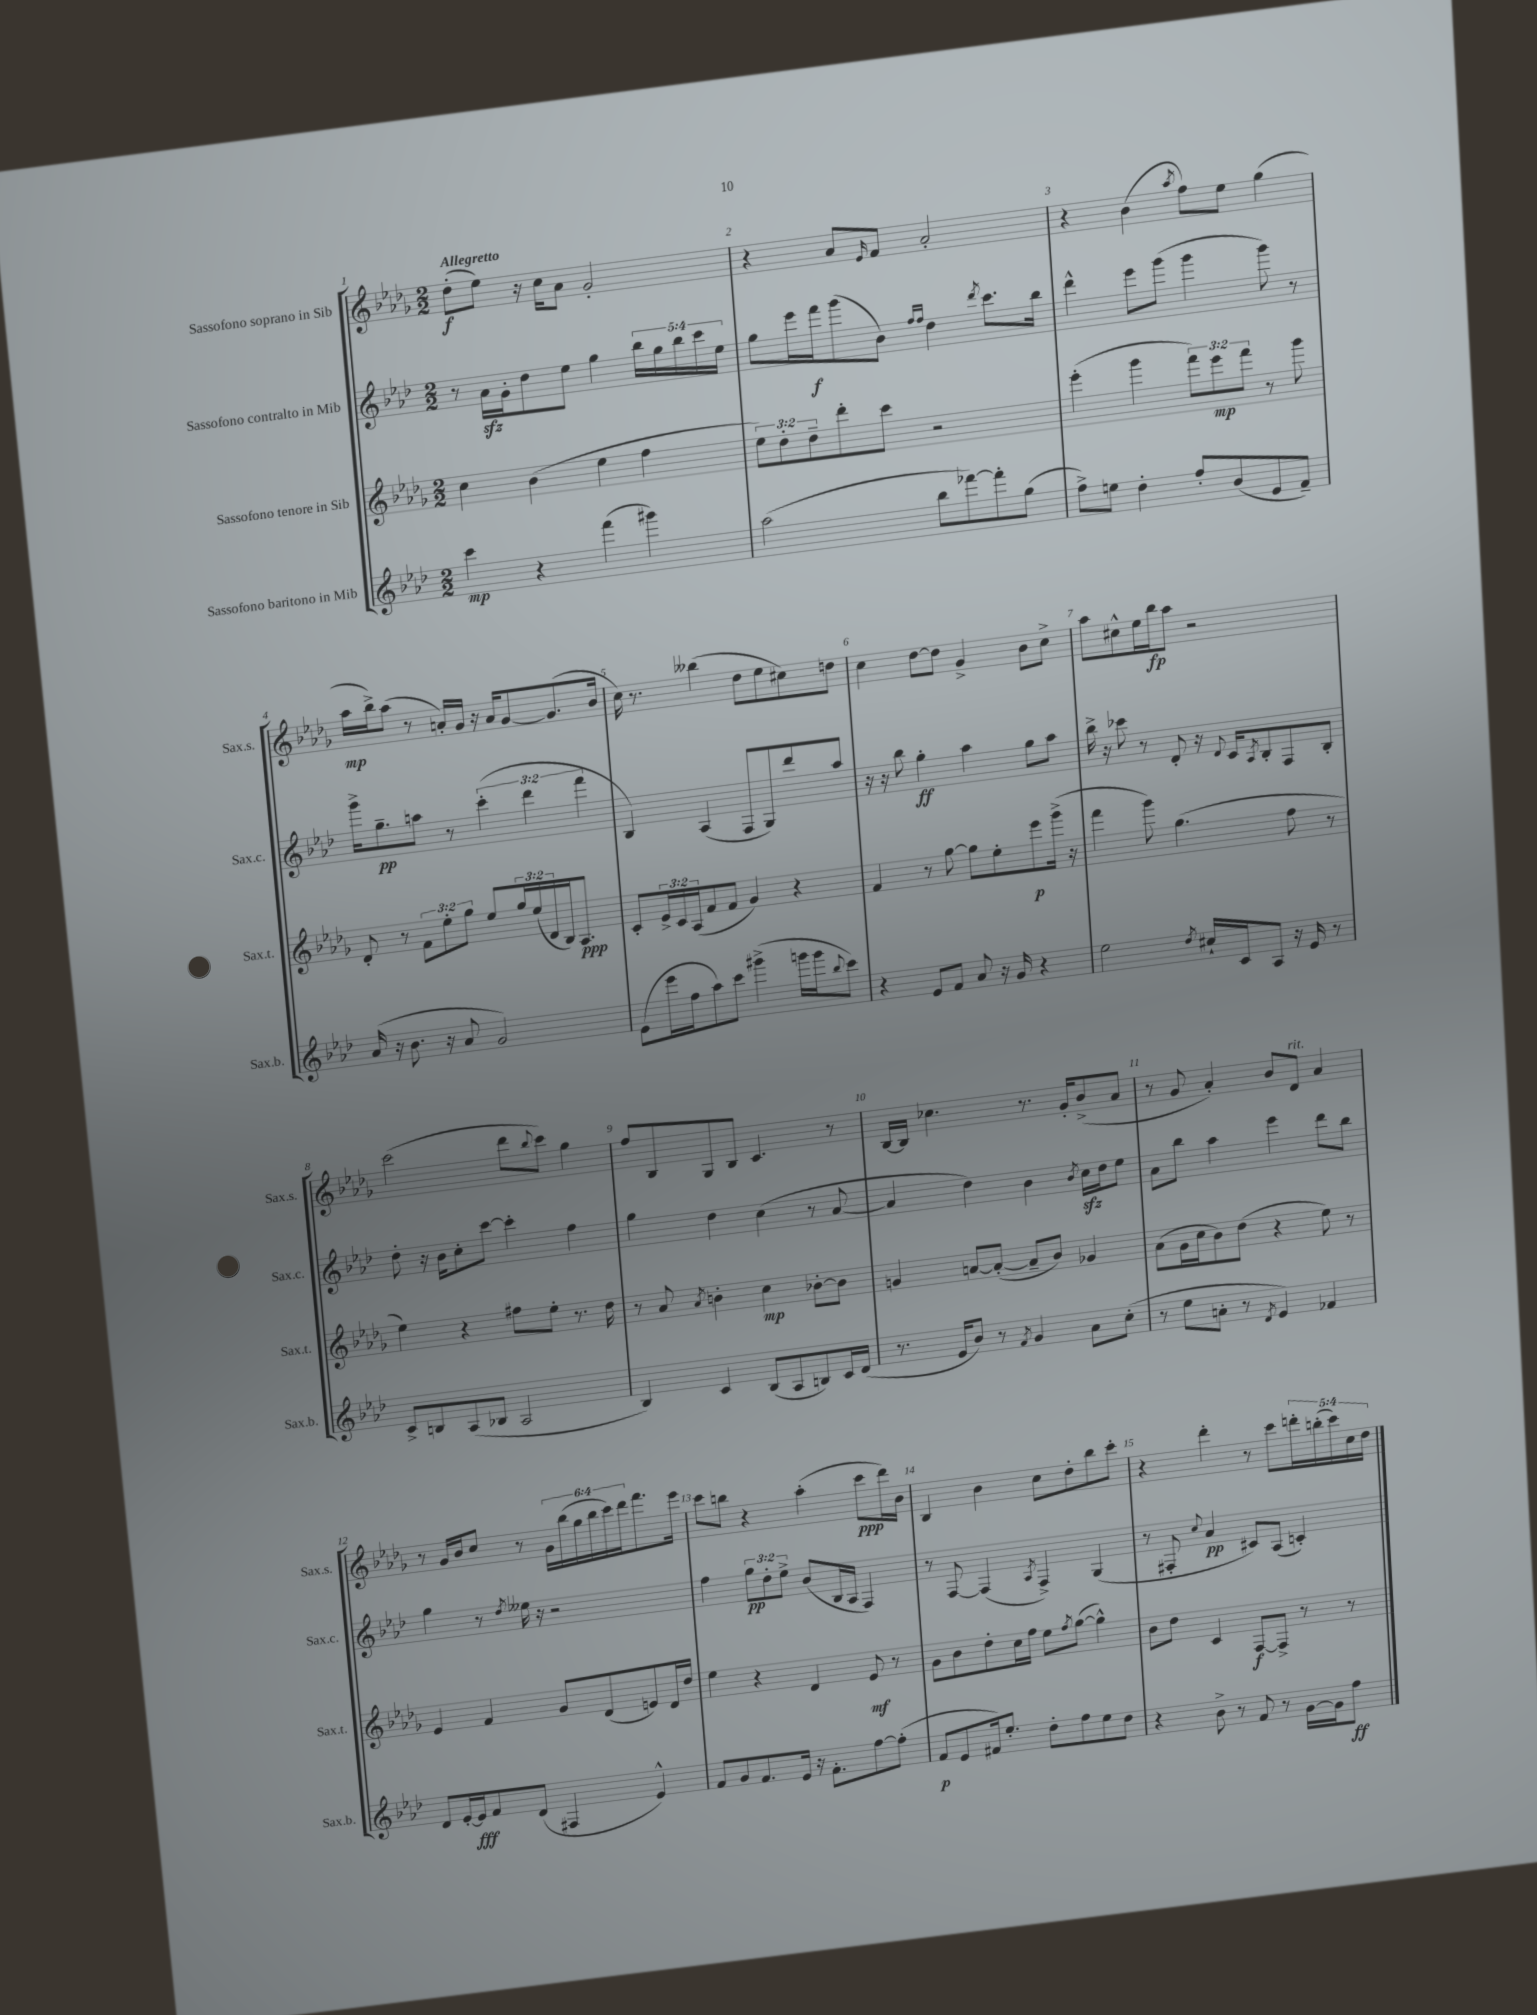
<<
\new StaffGroup <<
\new Staff = "s0" \with { instrumentName = "Sassofono soprano in Sib" shortInstrumentName = "Sax.s." } {
    \clef treble \key des \major \numericTimeSignature \time 2/2 \override Staff.TupletNumber.text = #tuplet-number::calc-fraction-text \tempo "Allegretto"
    des''8-.\f( ees''8) r16 c''16 aes'8 ges'2-. |
    r4 aes'8 \grace { ees'16 } f'8 aes'2-. |
    r4 bes'4( \acciaccatura { aes''8 } f''8) ees''8 ges''4( |
    aes''16\mp bes''16->) aes''8( r8 a'16-.) ges'16 r16 a'16 ges'8~ ges'8.( bes'16 |
    c''16) r8. beses''4( des''8 ees''8 cis''8) d''8 |
    c''4 des''8~ des''8 ges'4-> bes'8 c''8-> |
    aes''8 cis''8-^ ees''16 bes''16\fp aes''8 r2 |
    c'''2( des'''8 \appoggiatura { bes''8 } c'''8) ges''4 |
    f''8 bes8 ges8 bes8 c'4. r8 |
    bes16~ bes16 ces''4. r8. ges'16-. bes'8->( aes'8 |
    r8 ges'8 aes'4-.) bes'8 des'8^\markup { \italic "rit." } aes'4 |
    r8 ges'16 bes'16 c''8 r8 \tuplet 6/4 { ges'16 bes''16( ges''16 bes''16 c'''16) des'''16 } f'''8. ees'''16 |
    c'''8 b''8 r4 aes''4-.( c'''8\ppp des'''16) bes'16 |
    bes4 bes'4 c''8 des''8-. bes''8 c'''8-. |
    r4 des'''4-. r8 c'''8 \tuplet 5/4 { d'''16-. b''16-.( c'''16) c''16 des''16 } \bar "|." |
}
\new Staff = "s1" \with { instrumentName = "Sassofono contralto in Mib" shortInstrumentName = "Sax.c." } {
    \clef treble \key aes \major \numericTimeSignature \time 2/2 \override Staff.TupletNumber.text = #tuplet-number::calc-fraction-text
    r8 aes'16\sfz g'16-. des''8 ees''8 g''4 \tuplet 5/4 { bes''16 g''16 bes''16 c'''16 ees''16 } |
    g''8 ees'''16 f'''16\f g'''8( bes'8) \grace { f''16 f''16 } des''4 \acciaccatura { des'''8 } c'''8. bes''16 |
    des'''4-^ ees'''8 g'''8( g'''4 g'''8) r8 |
    g'''16-> g''8.--\pp a''8 r8 \tuplet 3/2 { c'''4-.( des'''4 f'''4 } |
    bes4) aes4( f8 g8) des'''8 aes''8 |
    r16 r16 bes''8 g''4-.\ff aes''4 g''8 aes''8 |
    bes''16-> r16 ces'''8 r8 des'8-. r16 \appoggiatura { des'8 } c'16 \acciaccatura { aes8 } bes8-. f8 bes8-. |
    des''8-. r16 bes'16 c''8-. c'''8~ c'''4-. f''4 |
    g''4 des''4 c''4( r8 aes'8~ |
    aes'4 des''4) bes'4 \acciaccatura { bes'8 } c''16\sfz des''16 ees''8 |
    aes'8 bes''8 aes''4 ees'''4 des'''8 bes''8 |
    g''4 r8 \acciaccatura { des''8 } eeses''16 r16 r2 |
    f''4 \tuplet 3/2 { g''8\pp des''8-. ees''8-> } bes'8( bes16 aes16 f4) |
    r8 f8~ f4( \acciaccatura { aes8 } f4->) g4( |
    r8 fis8-. \appoggiatura { c''8 } aes'4\pp cis'8) aes8( c'4-.) \bar "|." |
}
\new Staff = "s2" \with { instrumentName = "Sassofono tenore in Sib" shortInstrumentName = "Sax.t." } {
    \clef treble \key des \major \numericTimeSignature \time 2/2 \override Staff.TupletNumber.text = #tuplet-number::calc-fraction-text
    c''4 bes'4( ees''4 f''4 |
    \tuplet 3/2 { ees''8) des''8-. des''8-- } des'''8-. c'''8 r2 |
    ees'''4-.( ges'''4 \tuplet 3/2 { f'''8) ees'''8\mp f'''8 } r8 ges'''8 |
    des'8-. r8 \tuplet 3/2 { f'8 ees''8-. ges''8 } ees''8 \tuplet 3/2 { ges''16 ees''16( des'16 } bes16) aes8.\ppp |
    c'8-. \tuplet 3/2 { ees'16-> c'16 aes16( } f'8 f'8 ges'4) r4 |
    f'4 r8 ges''8~ ges''8 ees''8-. ees'''8\p ges'''16->( r16 |
    f'''4 ges'''8) ges''4.( f''8 r8 |
    ees''4) r4 fis''8 ees''8-. r8. des''16 |
    r8 aes'8 \acciaccatura { aes'8 } b'4-. c''4\mp bes'8~-. bes'8 |
    g'4 a'8~ a'8~-.( a'8-- bes'8) ges'4 |
    aes'8( ges'16 c''16 bes'8) des''8( r4 ees''8) r8 |
    ees'4 f'4 ges'8 des'8( e'8) des'16 des''16 |
    ees''4 r4 des'4 ees'8\mf r8 |
    ges'8 bes'8 des''8-. c''16 f''16 ees''8 \acciaccatura { f''8 } ges''8~( ges''4-^) |
    bes'8 des''8 c'4 f8~\f f8-> r8 r8 \bar "|." |
}
\new Staff = "s3" \with { instrumentName = "Sassofono baritono in Mib" shortInstrumentName = "Sax.b." } {
    \clef treble \key aes \major \numericTimeSignature \time 2/2
    c'''4\mp r4 f'''4( gis'''4) |
    aes''2( bes''8 fes'''8~) fes'''8-. g''8( |
    f''8->) e''8 des''4-. f''8-. bes'8( ees'8 f'8--) |
    aes'16( r16 bes'8. r16 aes'8 g'2) |
    ees'8( ees'''16 f''16 aes''8) c'''8 gis'''4->( g'''16 g'''16 \appoggiatura { bes''8 } c'''8) |
    r4 ees'8 f'8 aes'8 r16 g'16 r4 |
    ees''2 \acciaccatura { des''8 } cis''16-! c'16 aes8 r16 ees'16 r8 |
    c'8-> b8 aes8( bes8 aes2 |
    bes4) c'4 bes8( aes8 b8) c'16 des'16( |
    r8. ees'16 bes'8) r8 \acciaccatura { f'8 } g'4 aes'8 c''8-.( |
    r8 ees''8 a'8-. r8 \acciaccatura { des'8 } ees'4) fes'4 |
    des'8 ees'16~-. ees'16\fff f'8 des'8( fis4 ees'4-^) |
    f'8 g'8 f'8. ees'16 r16 f'8.-. f''8~ f''8-.( |
    f'8\p ees'8 fis'16) ees''8.-. des''8-. f''8 ees''8 des''8 |
    r4 bes'8-> r8 f'8 r8 g'16~ g'16 f''8\ff \bar "|." |
}
>>
>>
\layout { \context { \Score \override BarNumber.break-visibility = ##(#f #t #t) barNumberVisibility = #all-bar-numbers-visible } }
